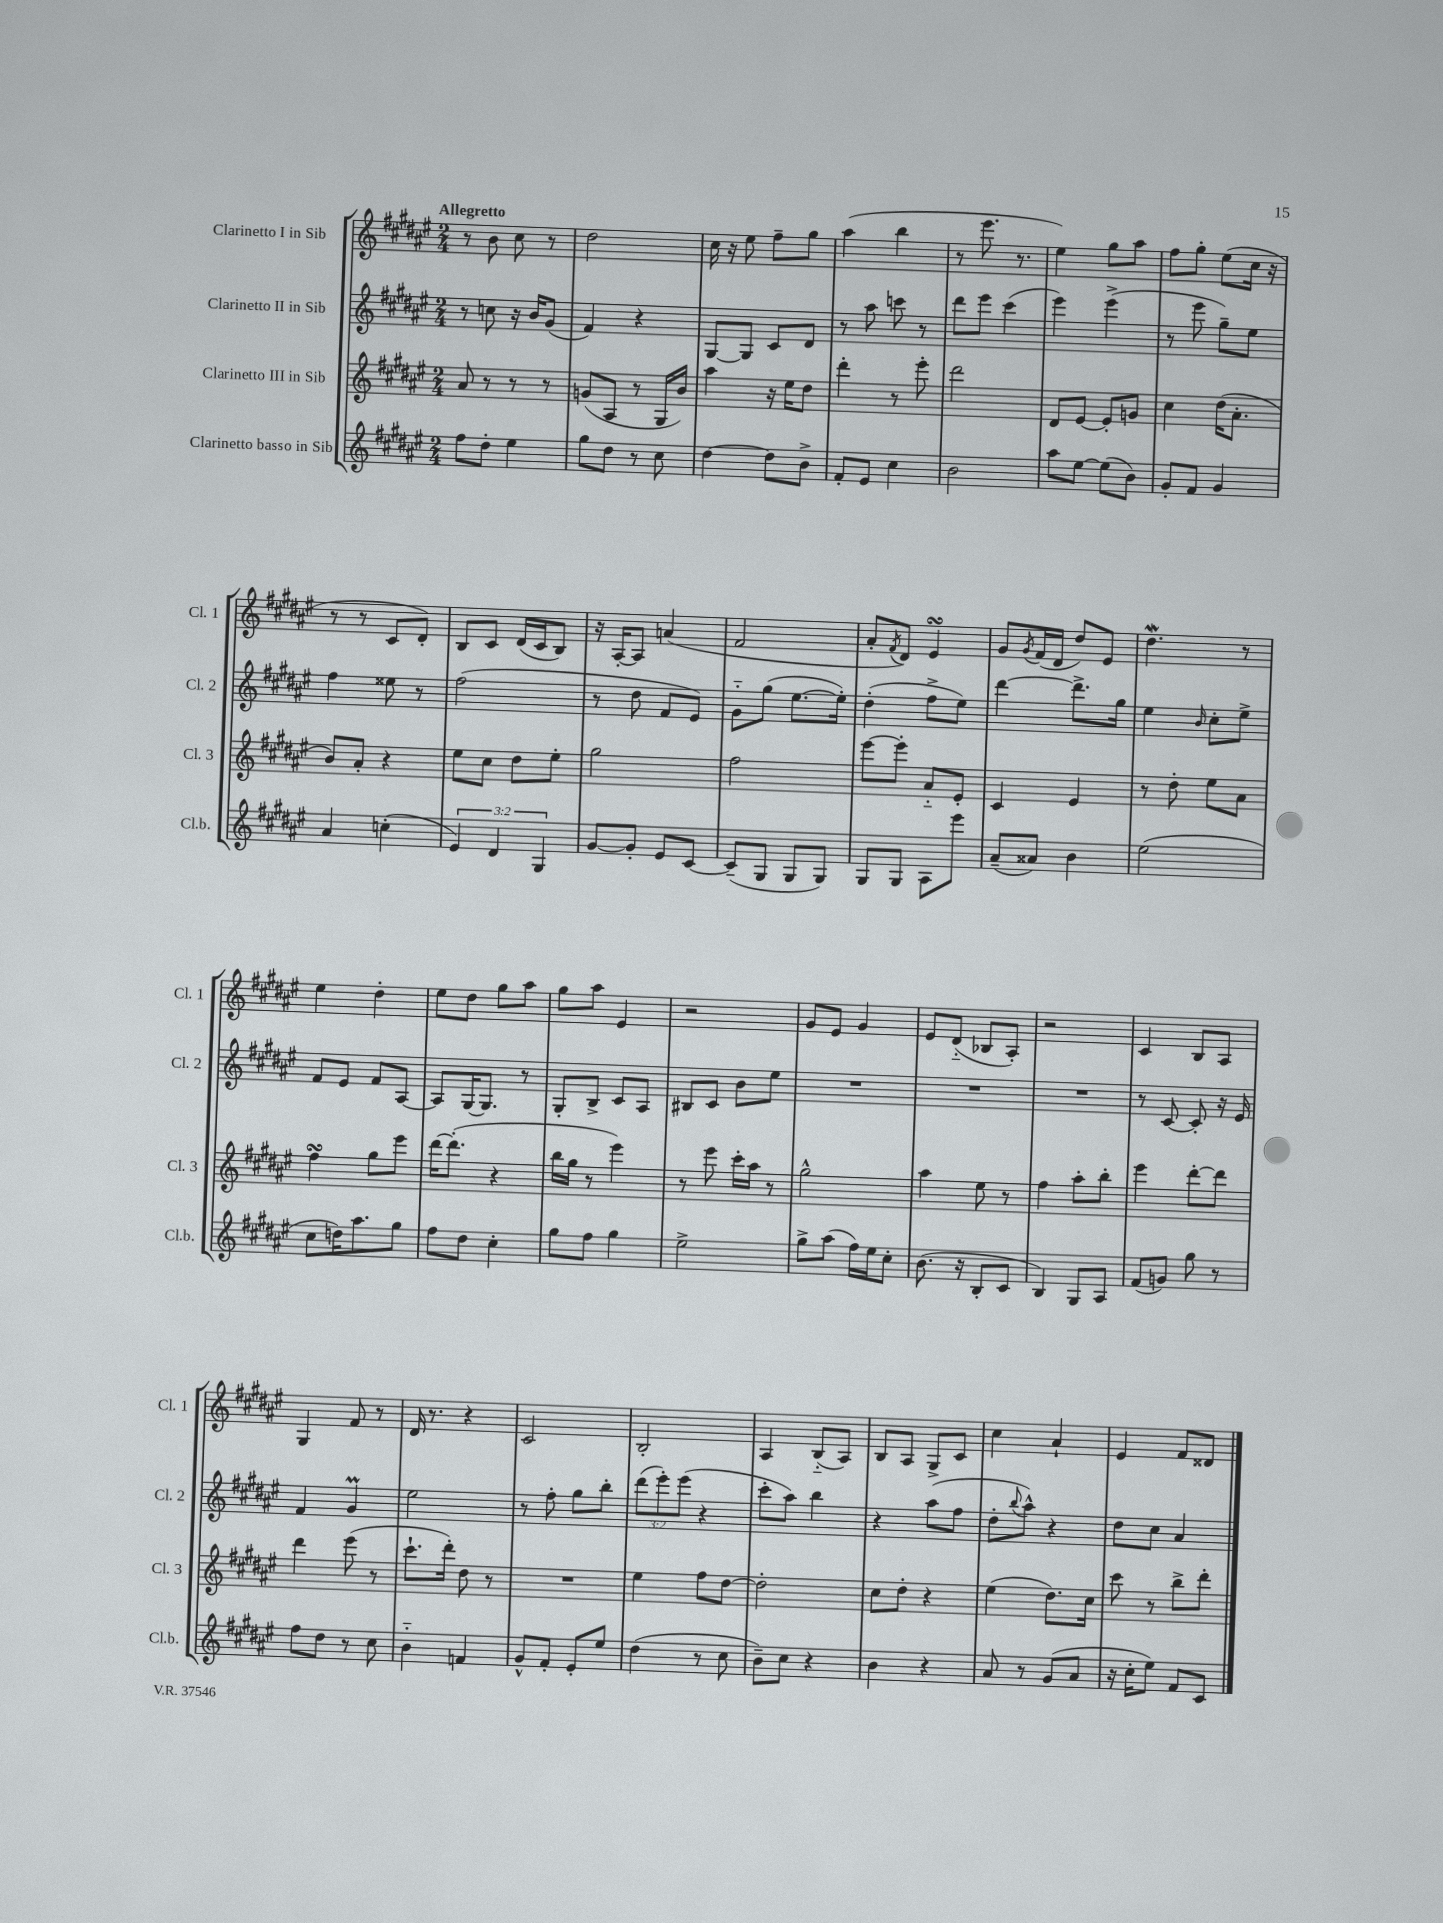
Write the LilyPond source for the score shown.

<<
\new StaffGroup <<
\new Staff = "s0" \with { instrumentName = "Clarinetto I in Sib" shortInstrumentName = "Cl. 1" } {
    \clef treble \key fis \major \numericTimeSignature \time 2/4 \tempo "Allegretto"
    r8 b'8 cis''8 r8 |
    dis''2 |
    cis''16 r16 eis''8 fis''8-- gis''8 |
    ais''4( b''4 |
    r8 eis'''8. r8. |
    eis''4) gis''8 ais''8 |
    fis''8 gis''8-. eis''8( cis''16 r16 |
    r8 r8 cis'8 dis'8-.) |
    b8 cis'8 dis'16( cis'16 b8) |
    r16 ais16~-. ais8 a'4( |
    fis'2 |
    ais'8-. \acciaccatura { fis'8 } dis'8) eis'4\turn |
    gis'8 \acciaccatura { gis'8 } fis'16( dis'16 dis''8) eis'8 |
    dis''4.\mordent r8 |
    eis''4 dis''4-. |
    eis''8 dis''8 gis''8 ais''8 |
    gis''8 ais''8 eis'4 |
    r2 |
    gis'8 eis'8 gis'4 |
    eis'8 dis'8-_( bes8 ais8-.) |
    r2 |
    cis'4 b8 ais8 |
    gis4 fis'8 r8 |
    dis'16 r8. r4 |
    cis'2 |
    b2-. |
    ais4 b8-_( ais8) |
    b8 ais8 gis8-> cis'8 |
    cis''4 ais'4-! |
    eis'4 fis'8 disis'8 \bar "|." |
}
\new Staff = "s1" \with { instrumentName = "Clarinetto II in Sib" shortInstrumentName = "Cl. 2" } {
    \clef treble \key fis \major \numericTimeSignature \time 2/4 \override Staff.TupletNumber.text = #tuplet-number::calc-fraction-text
    r8 c''8 r16 b'16 gis'8( |
    fis'4) r4 |
    gis8~ gis8 cis'8 dis'8 |
    r8 ais''8 c'''8 r8 |
    dis'''8 eis'''8 cis'''4( |
    eis'''4) eis'''4->( |
    r8 eis'''8 gis''8--) eis''8 |
    fis''4 eisis''8 r8 |
    fis''2( |
    r8 dis''8 fis'8 eis'8) |
    gis'8-_ gis''8( eis''8.~ eis''16-.) |
    dis''4-.( fis''8-> eis''8) |
    dis'''4~ dis'''8.-> gis''16 |
    eis''4 \grace { b'16 } cis''8-. eis''8-> |
    fis'8 eis'8 fis'8 ais8~ |
    ais8 gis16~ gis8. r8 |
    gis8-. b8-> cis'8 ais8 |
    bis8 cis'8 b'8 eis''8 |
    R2 |
    R2 |
    R2 |
    r8 cis'8~ cis'8-. r16 eis'16 |
    fis'4 gis'4\prall |
    eis''2 |
    r8 fis''8-. gis''8 b''8-. |
    \tuplet 3/2 { dis'''8( eis'''8-.) eis'''8( } r4 |
    cis'''8-. ais''8) b''4 |
    r4 ais''8( fis''8 |
    dis''8-. \appoggiatura { b''8 } ais''8-^) r4 |
    dis''8 cis''8 ais'4 \bar "|." |
}
\new Staff = "s2" \with { instrumentName = "Clarinetto III in Sib" shortInstrumentName = "Cl. 3" } {
    \clef treble \key fis \major \numericTimeSignature \time 2/4
    ais'8 r8 r8 r8 |
    g'8( ais8 r8 gis16 b'16) |
    ais''4 r16 eis''16 dis''8 |
    dis'''4-. r8 eis'''8-. |
    dis'''2 |
    dis'8 eis'8~ eis'8-. g'8 |
    cis''4 dis''16( ais'8.-. |
    b'8) ais'8-. r4 |
    eis''8 cis''8 dis''8 eis''8-. |
    gis''2 |
    fis''2 |
    eis'''8~ eis'''8-. ais'8-_ eis'8-. |
    cis'4 eis'4 |
    r8 dis''8-. eis''8 ais'8 |
    fis''4\turn gis''8 eis'''8 |
    dis'''16~ dis'''8.-.( r4 |
    b''16 gis''16 r8 eis'''4) |
    r8 eis'''8 cis'''16-. ais''16 r8 |
    gis''2-^ |
    ais''4 eis''8 r8 |
    fis''4 ais''8-. b''8-. |
    eis'''4 dis'''8~-. dis'''8 |
    dis'''4 eis'''8( r8 |
    cis'''8.-! dis'''16-.) dis''8 r8 |
    R2 |
    eis''4 fis''8 dis''8~ |
    dis''2-. |
    cis''8 dis''8-. r4 |
    eis''4( dis''8.) cis''16 |
    cis'''8 r8 b''8-> dis'''8-. \bar "|." |
}
\new Staff = "s3" \with { instrumentName = "Clarinetto basso in Sib" shortInstrumentName = "Cl.b." } {
    \clef treble \key fis \major \numericTimeSignature \time 2/4 \override Staff.TupletNumber.text = #tuplet-number::calc-fraction-text
    fis''8 dis''8-. eis''4 |
    gis''8 dis''8 r8 cis''8 |
    dis''4~ dis''8 b'8-> |
    fis'8-. eis'8 cis''4 |
    b'2 |
    ais''8 eis''8~ eis''8( b'8) |
    gis'8-. fis'8 gis'4 |
    ais'4 c''4-.( |
    \tuplet 3/2 { eis'4) dis'4 gis4 } |
    gis'8~ gis'8-. eis'8 cis'8~ |
    cis'8--( gis8 gis8 gis8) |
    gis8 gis8 ais8 eis'''8 |
    ais'8--( aisis'8) b'4 |
    eis''2( |
    cis''8 d''16) ais''8. gis''8 |
    fis''8 dis''8 cis''4-. |
    gis''8 fis''8 gis''4 |
    eis''2-> |
    gis''8-> ais''8( fis''16) eis''16 cis''8-. |
    b'8.( r16 b8-. cis'8 |
    b4) gis8 ais8 |
    fis'8( g'8) gis''8 r8 |
    fis''8 dis''8 r8 cis''8 |
    b'4-_ f'4 |
    gis'8-^ fis'8-. eis'8-. eis''8 |
    dis''4( r8 cis''8 |
    b'8--) cis''8 r4 |
    b'4 r4 |
    ais'8 r8 gis'8( ais'8 |
    r16 cis''16-. eis''8) fis'8 cis'8 \bar "|." |
}
>>
>>
\layout { \context { \Score \remove "Bar_number_engraver" } }
